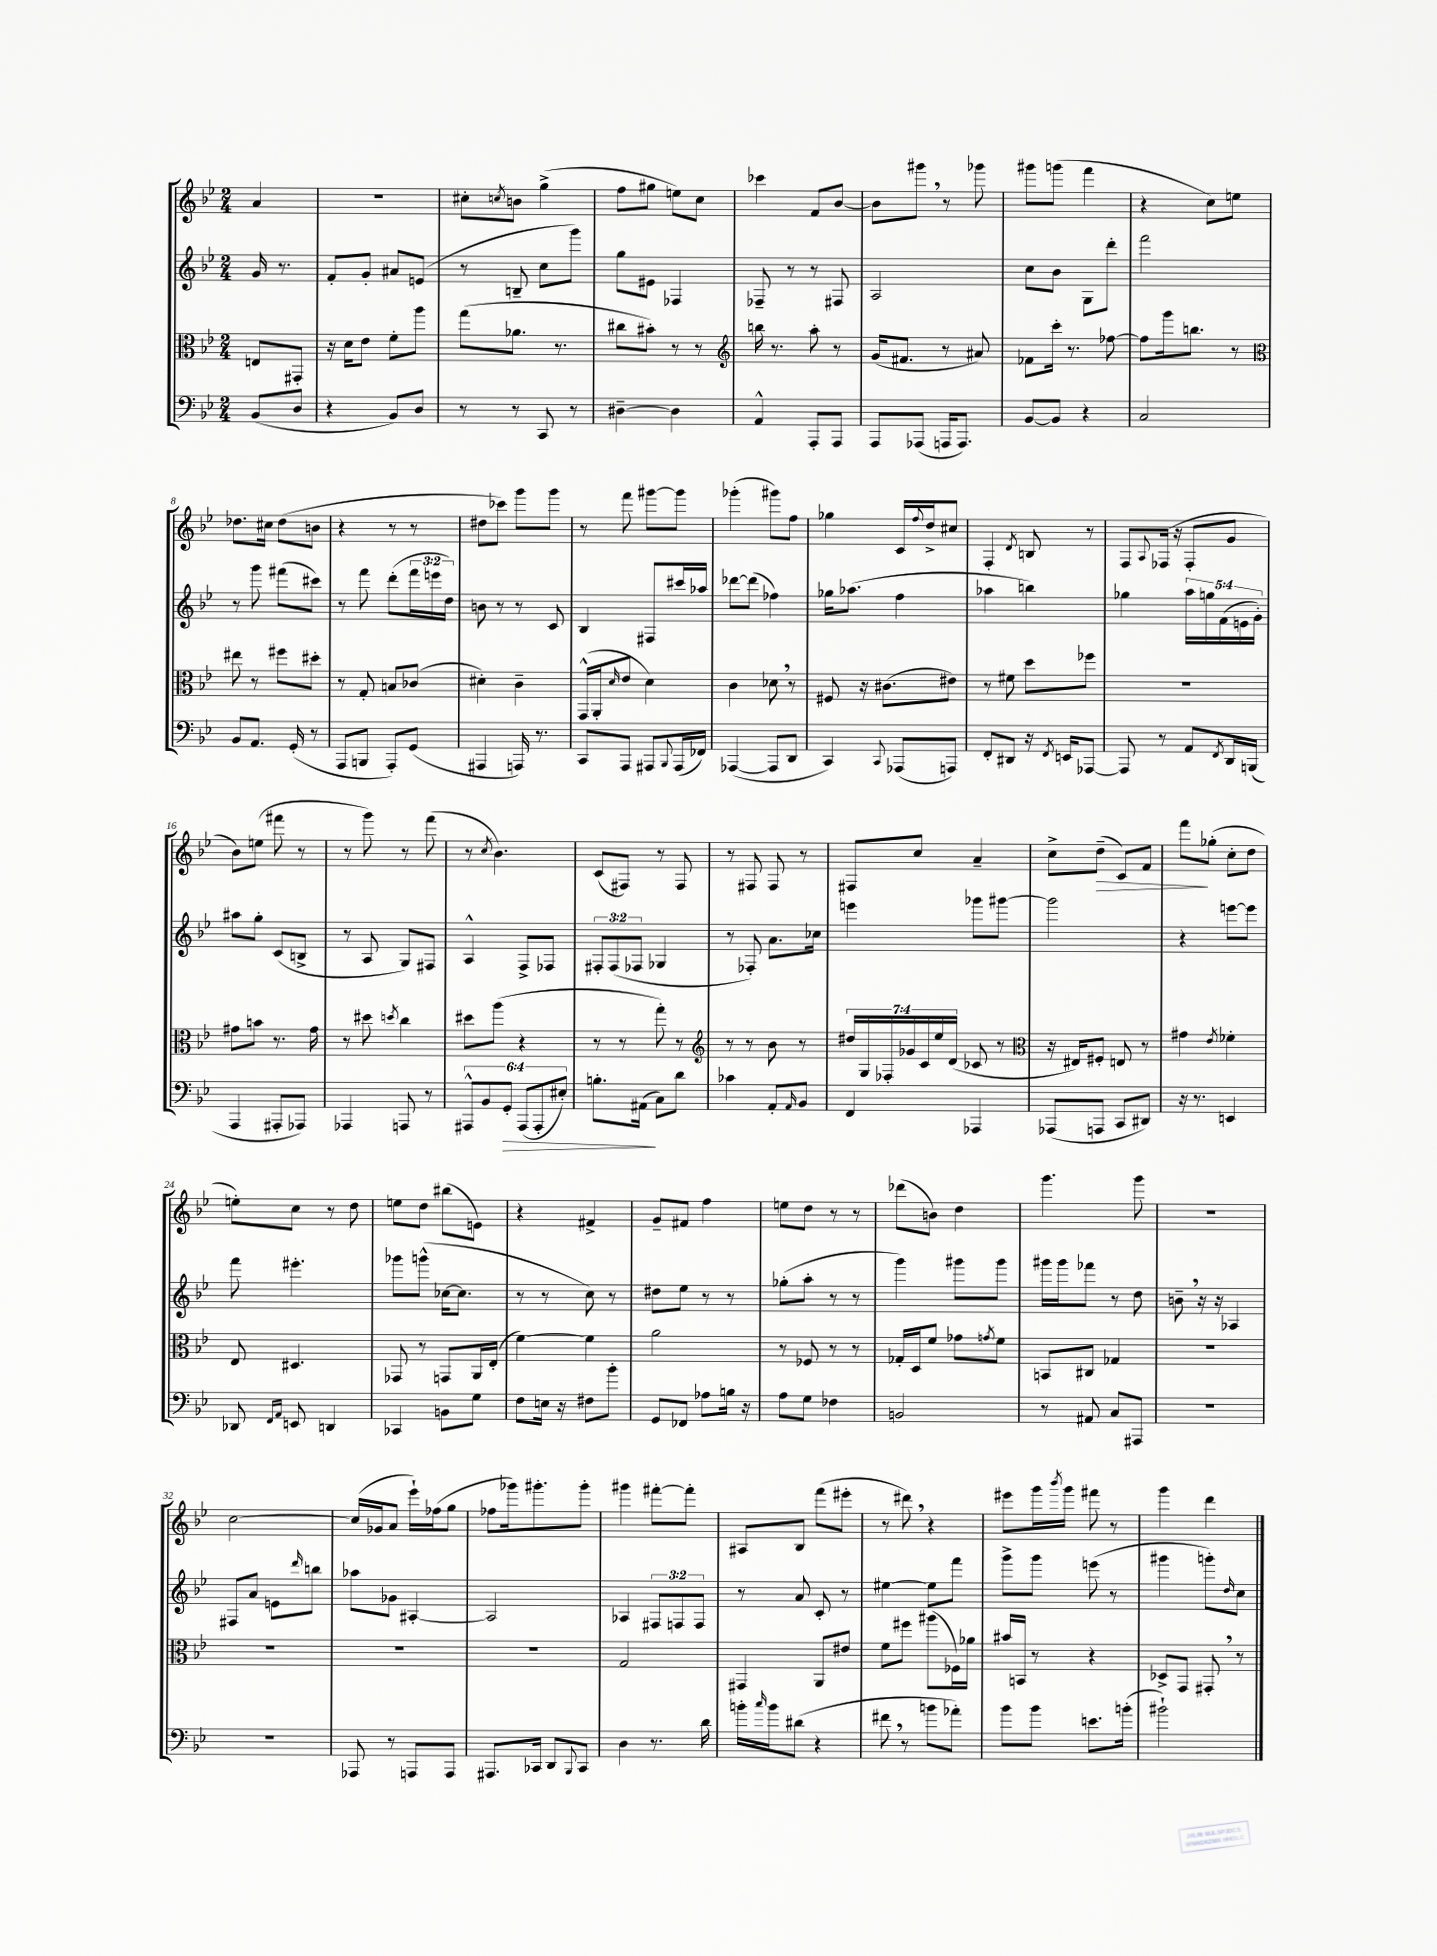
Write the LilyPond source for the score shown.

<<
\new StaffGroup <<
\new Staff = "s0" {
    \clef treble \key bes \major \numericTimeSignature \time 2/4 \partial 4
    a'4 |
    r2 |
    cis''8-. \acciaccatura { c''8 } b'8 g''4->( |
    f''8 gis''8 e''8) c''8 |
    ces'''4 f'8 bes'8~ |
    bes'8 gis'''8 \breathe r8 ges'''8 |
    gis'''8 g'''8( f'''4 |
    r4 c''8) e''8 |
    des''8. cis''16 des''8( b'8 |
    r4 r8 r8 |
    dis''8 ces'''8) g'''8 g'''8 |
    r8 f'''8 gis'''8~ gis'''8 |
    ges'''4-.( gis'''8) f''8 |
    ges''4 c'16 \appoggiatura { f''8 } d''16-> cis''8 |
    f4-. \acciaccatura { d'8 } b8 r8 |
    f8 \appoggiatura { a8 } fes16( r16 fes8-. g'8 |
    bes'8) e''8( fis'''8 r8 |
    r8 g'''8) r8 f'''8( |
    r8 \acciaccatura { c''8 } bes'4.) |
    c'8( fis8) r8 fis8 |
    r8 fis8 fis8 r8 |
    fis8 c''8 a'4-- |
    c''8-> d''8--\>( c'8) f'8 |
    f'''8\! ges''8-.( c''8-. d''8 |
    e''8-.) c''8 r8 d''8 |
    e''8 d''8 bis''8( e'8) |
    r4 fis'4-> |
    g'8-- fis'8 f''4 |
    e''8 d''8 r8 r8 |
    des'''8( b'8) d''4 |
    g'''4. g'''8 |
    R2 |
    c''2~ |
    c''16( ges'16 a'8 ees'''16-!) fes''16( g''8 |
    fes''8 ges'''16) gis'''8.-. gis'''8-. |
    gis'''4 fis'''8~-. fis'''8-. |
    ais8 bes8 f'''8( eis'''8-. |
    r8 dis'''8) \breathe r4 |
    eis'''8 g'''16 \acciaccatura { bes'''8 } g'''16 fis'''8 r8 |
    g'''4 d'''4 \bar "|." |
}
\new Staff = "s1" {
    \clef treble \key bes \major \numericTimeSignature \time 2/4 \override Staff.TupletNumber.text = #tuplet-number::calc-fraction-text \partial 4
    g'16 r8. |
    f'8-. g'8-. ais'8 e'8( |
    r8 b8-- c''8 g'''8) |
    g''8 eis'8 fes4 |
    fes8-- r8 r8 fis8 |
    a2 |
    c''8 bes'8 g8 d'''8-. |
    f'''2 |
    r8 g'''8 fis'''8( cis'''8) |
    r8 f'''8 d'''8-.( \tuplet 3/2 { f'''16 e'''16 d''16) } |
    b'8 r8 r8 c'8 |
    bes4 fis8 cis'''16 aes''16 |
    des'''8~ des'''8( fes''4) |
    ges''16 aes''8.( f''4 |
    aes''4 b''4) |
    ges''4 \tuplet 5/4 { a''16 g''16 f'16( e'16 g'16-.) } |
    ais''8 g''8-. c'8( b8-> |
    r8 a8 g8) fis8 |
    a4-^ f8-> fes8 |
    \tuplet 3/2 { fis8-. fis8( fes8 } ges4 |
    r8 fes8-.) a'8. ces''16 |
    e'''4 ges'''8 gis'''8~ |
    gis'''2 |
    r4 e'''8~ e'''8 |
    f'''8 eis'''4.-. |
    ges'''8 g'''8-^( ces''16~ ces''8. |
    r8 r8 c''8) r8 |
    dis''8 ees''8 r8 r8 |
    ges''8-.( a''8-. r8 r8 |
    g'''4) gis'''8 gis'''8 |
    gis'''16 gis'''16 fes'''8 r8 d''8 |
    b'8-- \breathe r16 r16 aes4 |
    fis8 a'8 e'8 \grace { d'''16 } b''8 |
    aes''8 ges'8 ais4~-. |
    ais2 |
    aes4 \tuplet 3/2 { fis8 f8 f8 } |
    r8 a'8 c'8-. r8 |
    eis''4~ eis''8 f'''8 |
    g'''8-> g'''8 e'''8( r8 |
    gis'''4 g'''8-.) \grace { d''16 } c''8 \bar "|." |
}
\new Staff = "s2" {
    \clef alto \key bes \major \numericTimeSignature \time 2/4 \override Staff.TupletNumber.text = #tuplet-number::calc-fraction-text \partial 4
    e8 gis,8-. |
    r16 d'16 ees'8 f'8-. a''8 |
    g''8( aes'8. r8. |
    cis''8 bis'8-.) r8 r8 |
    \clef treble b''16 r8. a''8-. r8 |
    g'16( fis'8. r8 ais'8) |
    fes'8 c'''16-. r8. fes''8~ |
    fes''8 g'''16 b''8. r8 |
    \clef alto eis''8 r8 fis''8 dis''8-. |
    r8 g8-. b8 ces'8( |
    dis'4-.) c'4-- |
    g,16-^( a,16-. \grace { d'16 } ees'8 d'4) |
    c'4 des'8 \breathe r8 |
    fis8 r16 cis'8.( eis'8) |
    r8 fis'8 d''8 fes''8 |
    R2 |
    gis'8 b'8 r8. gis'16 |
    r8 dis''8 \acciaccatura { d''8 } c''4 |
    dis''8 a''8( r4 |
    r8 r8 g''8-.) r8 |
    \clef treble r8 r8 bes'8 r8 |
    \tuplet 7/4 { dis''16 g16 fes16-. ges'16 c'16 ees''16 d'16( } ces'8 r8 |
    \clef alto r16 eis16) fis8-. e8 r8 |
    gis'4 \acciaccatura { ees'8 } fes'4-. |
    ees8 dis4. |
    ges,8 r8 g,8 a,16 ees16-.( |
    f'4~) f'4 |
    a'2 |
    r8 fes8 r8 r8 |
    ges16-. d16 f'8 ges'8 \acciaccatura { g'8 } f'8 |
    b,8 cis8 ges4 |
    R2 |
    R2 |
    R2 |
    R2 |
    g2 |
    gis,4 a,8 eis'8 |
    f'8 fis''8 ais''8( fes16) aes'16 |
    bis'16 b,16 r8 r4 |
    des8-> g,8 gis,8-. \breathe r8 \bar "|." |
}
\new Staff = "s3" {
    \clef bass \key bes \major \numericTimeSignature \time 2/4 \override Staff.TupletNumber.text = #tuplet-number::calc-fraction-text \partial 4
    bes,8( d8 |
    r4 bes,8) d8 |
    r8 r8 c,8 r8 |
    dis4~-- dis4 |
    a,4-^ a,,8-. a,,8 |
    a,,8 aes,,8( a,,16 a,,8.) |
    bes,8~ bes,8 r4 |
    c2 |
    bes,8 a,8. g,16-.( r8 |
    a,,8 b,,8 a,,8-.) g,8( |
    ais,,4 a,,16) r8. |
    c,8 a,,8 ais,,8 \appoggiatura { bes,,8 } ais,,16( fes,16) |
    aes,,4~( aes,,8 d,8 |
    c,4) \appoggiatura { c,8 } aes,,8( a,,8) |
    f,8-. dis,8 r16 \acciaccatura { f,8 } e,16 aes,,8~ |
    aes,,8 r8 a,8 \acciaccatura { f,8 } d,16 b,,16( |
    a,,4 ais,,8-. aes,,8) |
    aes,,4 a,,8 r8 |
    \tuplet 6/4 { ais,,8-^ bes,8 g,8-.\> ais,,8( ais,,8-. eis8-.) } |
    b8.-. ais,16\!( c8) d'8 |
    ces'4 a,8-. \grace { a,16 } bes,8 |
    f,4 aes,,4 |
    aes,,8( a,,8 c,8 dis,8) |
    r16 r8. e,4 |
    des,8 \grace { f,16 a,16 } e,8 d,4 |
    ces,4 b,8 g8 |
    f8 e16 r16 fis8 bes'8-. |
    g,8 fes,8 aes8 b16 r16 |
    a8 g8 fes4 |
    b,2 |
    r8 ais,8 c8 ais,,8 |
    r2 |
    R2 |
    aes,,8 r8 a,,8 a,,8 |
    ais,,8. ces,16 d,8 \appoggiatura { bes,,8 } ces,8 |
    d4 r8. d'16 |
    b'16-. \grace { c''16 } b'16 dis'8( r4 |
    fis'8 \breathe r8 b'8 aes'8-.) |
    bes'8 bes'8 e'8. b'16-.( |
    bis'2-!) \bar "|." |
}
>>
>>
